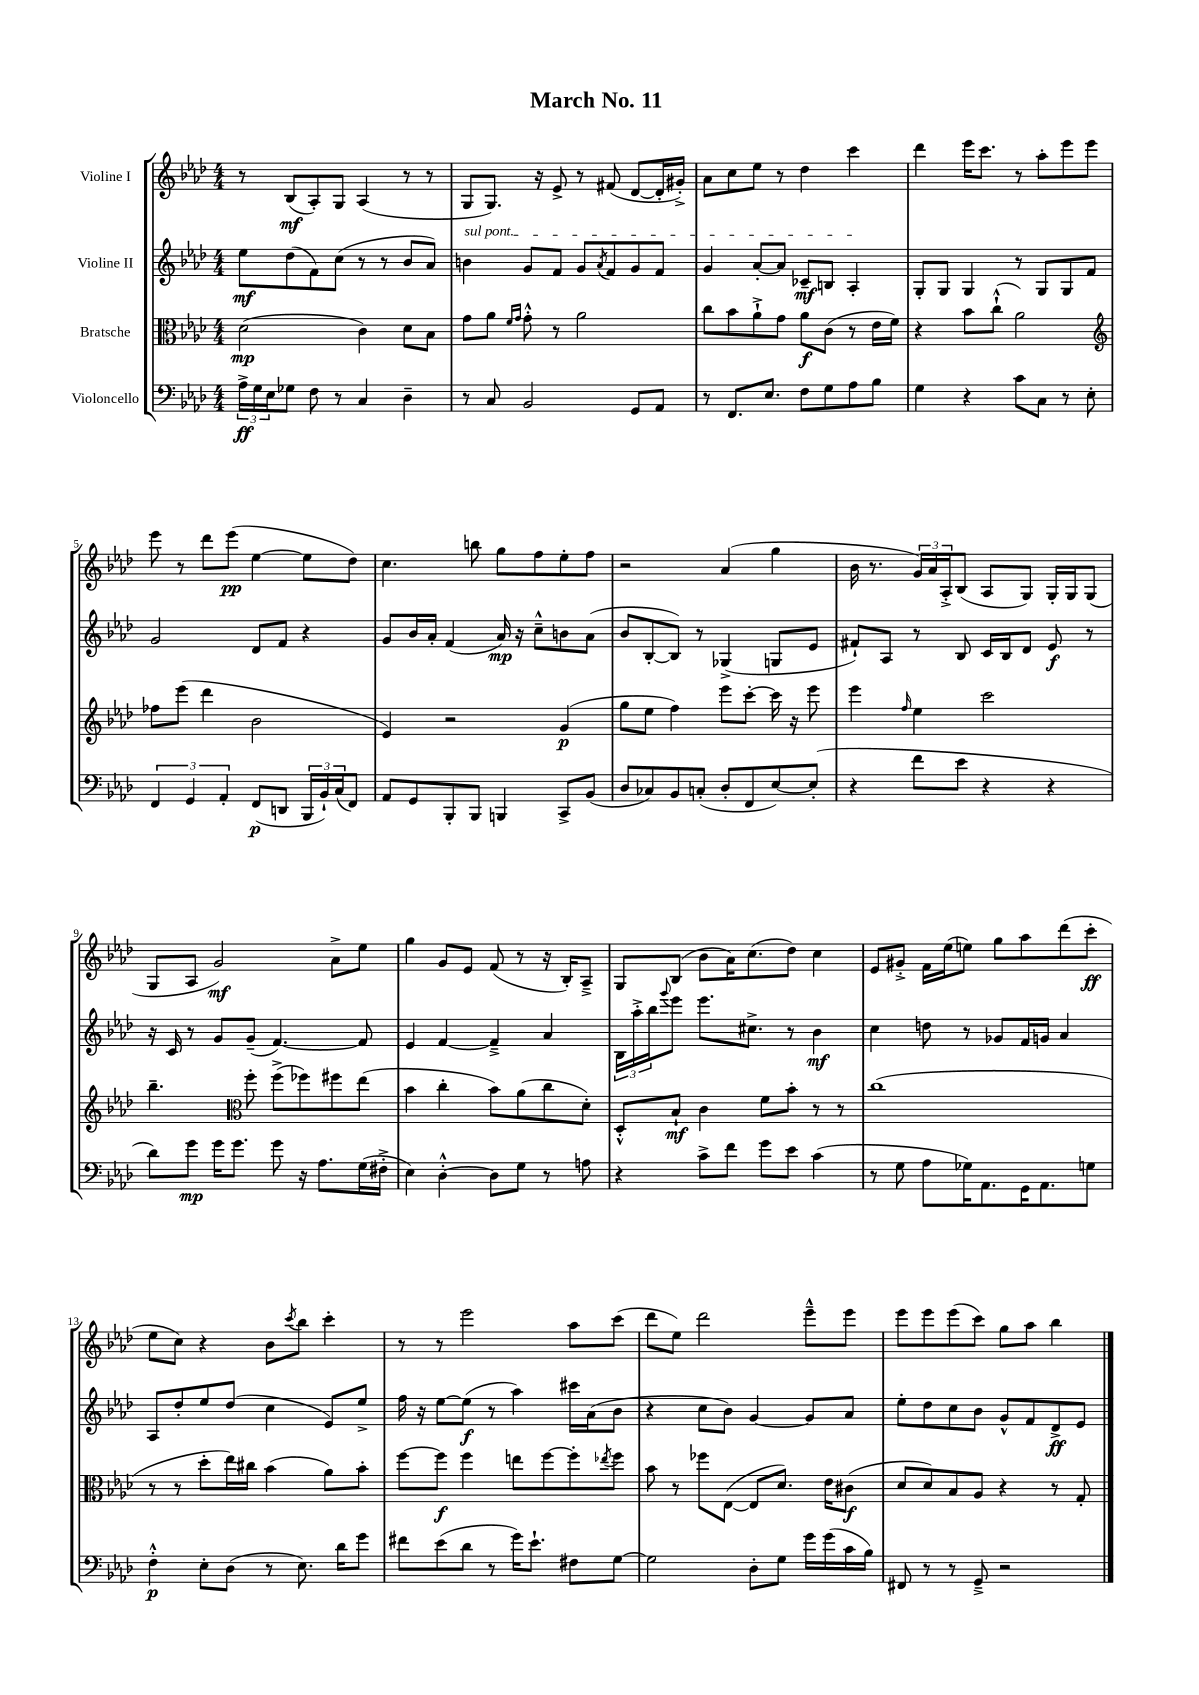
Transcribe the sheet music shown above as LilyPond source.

\header { title = "March No. 11" }
<<
\new StaffGroup <<
\new Staff = "s0" \with { instrumentName = "Violine I" } {
    \clef treble \key aes \major \numericTimeSignature \time 4/4
    r8 bes8\mf( aes8-.) g8 aes4( r8 r8 |
    g8 g8.) r16 ees'8-> r8 fis'8( des'8~ des'16-. gis'16-.->) |
    aes'8 c''8 ees''8 r8 des''4 c'''4 |
    des'''4 ees'''16 c'''8. r8 aes''8-. ees'''8 ees'''8 |
    ees'''8 r8 des'''8 ees'''8\pp( ees''4~ ees''8 des''8) |
    c''4. b''8 g''8 f''8 ees''8-. f''8 |
    r2 aes'4( g''4 |
    bes'16 r8. \tuplet 3/2 { g'16) aes'16 aes16-.-> } bes8( aes8 g8) g16-. g16 g8( |
    g8 aes8 g'2\mf) aes'8-> ees''8 |
    g''4 g'8 ees'8 f'8( r8 r16 bes16-.) aes8---> |
    g8 bes8( bes'8 aes'16) c''8.( des''8) c''4 |
    ees'8 gis'8-.-> f'16 ees''16( e''8) g''8 aes''8 des'''8( c'''8-.\ff |
    ees''8 c''8) r4 bes'8 \acciaccatura { c'''8 } bes''8 c'''4-. |
    r8 r8 ees'''2 aes''8 c'''8( |
    des'''8 ees''8) des'''2 ees'''8---^ ees'''8 |
    ees'''8 ees'''8 ees'''8( c'''8) g''8 aes''8 bes''4 \bar "|." |
}
\new Staff = "s1" \with { instrumentName = "Violine II" } {
    \clef treble \key aes \major \numericTimeSignature \time 4/4
    ees''8\mf des''8( f'8) c''8( r8 r8 bes'8 aes'8) |
    \once \override TextSpanner.bound-details.left.text = \markup { \italic "sul pont." } b'4\startTextSpan g'8 f'8 g'8 \acciaccatura { aes'8 } f'8 g'8 f'8 |
    g'4 aes'8~-. aes'8 ces'8--\mf b8 aes4-.\stopTextSpan |
    g8-. g8 g4 r8 g8 g8 f'8 |
    g'2 des'8 f'8 r4 |
    g'8 bes'16 aes'16-. f'4( aes'16\mp) r16 c''8---^ b'8 aes'8( |
    bes'8 bes8~-. bes8) r8 ges4->( g8 ees'8 |
    fis'8-!) aes8 r8 bes8 c'16 bes16 des'8 ees'8\f r8 |
    r16 c'16 r8 g'8 g'8--( f'4.~) f'8 |
    ees'4 f'4~ f'4---> aes'4 |
    \tuplet 3/2 { bes16 aes''16-.-> bes''16 } \appoggiatura { g'''8 } ees'''8 ees'''8. cis''8.-> r8 bes'4\mf |
    c''4 d''8 r8 ges'8 f'16 g'16 aes'4 |
    aes8 des''8-. ees''8 des''8( c''4 ees'8) ees''8-> |
    f''16 r16 ees''8~ ees''8\f( r8 aes''4) cis'''16 aes'16( bes'8 |
    r4 c''8 bes'8) g'4~ g'8 aes'8 |
    ees''8-. des''8 c''8 bes'8 g'8-^ f'8 des'8->\ff ees'8 \bar "|." |
}
\new Staff = "s2" \with { instrumentName = "Bratsche" } {
    \clef alto \key aes \major \numericTimeSignature \time 4/4
    des'2\mp( c'4) des'8 bes8 |
    g'8 aes'8 \grace { f'16 g'16 } g'8-.-^ r8 aes'2 |
    c''8 bes'8 aes'8-!-> g'8 aes'8\f c'8( r8 ees'16 f'16) |
    r4 bes'8 c''8-!-^( aes'2) |
    \clef treble fes''8 ees'''8( des'''4 bes'2 |
    ees'4) r2 g'4\p( |
    g''8 ees''8 f''4) ees'''8 c'''8~-. c'''16 r16 ees'''8 |
    ees'''4 \grace { f''16 } ees''4 c'''2 |
    bes''4.-- \clef alto f''8-. f''8->( fes''8) fis''8 ees''8( |
    bes'4 c''4-. bes'8) aes'8( c''8 des'8-.) |
    des8-.-^ bes8-!\mf c'4 f'8 bes'8-. r8 r8 |
    c''1( |
    r8 r8 des''8-. ees''16) cis''16 bes'4( aes'8) bes'8-. |
    f''8~ f''8\f f''4 e''8 f''8~ f''8-. \acciaccatura { ees''8 } f''8 |
    bes'8 r8 fes''8 ees8~( ees8 des'8.) ees'16 cis'8\f( |
    des'8 des'8) bes8 aes8 r4 r8 g8-. \bar "|." |
}
\new Staff = "s3" \with { instrumentName = "Violoncello" } {
    \clef bass \key aes \major \numericTimeSignature \time 4/4
    \tuplet 3/2 { aes16->\ff g16 ees16 } ges8 f8 r8 c4 des4-- |
    r8 c8 bes,2 g,8 aes,8 |
    r8 f,8. ees8. f8 g8 aes8 bes8 |
    g4 r4 c'8 c8 r8 ees8-. |
    \tuplet 3/2 { f,4 g,4 aes,4-. } f,8\p( d,8 \tuplet 3/2 { bes,,16 bes,16-!) c16( } f,8) |
    aes,8 g,8 bes,,8-. bes,,8 b,,4 c,8-> bes,8( |
    des8 ces8) bes,8 c8-.( des8-. f,8 ees8~) ees8-.( |
    r4 f'8 ees'8 r4 r4 |
    des'8) g'8\mp g'16 g'8. g'8 r16 aes8. g16( fis16-.-> |
    ees4) des4~-.-^ des8 g8 r8 a8 |
    r4 c'8-> f'8 g'8 ees'8 c'4( |
    r8 g8 aes8 ges16) aes,8. g,16 aes,8. g8 |
    f4-.-^\p ees8-. des8( r8 ees8.) des'16 g'8 |
    fis'8 ees'8( des'8 r8 g'16) ees'8.-! fis8 g8~ |
    g2 des8-. g8 g'16 g'16( c'16 bes16) |
    fis,8 r8 r8 g,8---> r2 \bar "|." |
}
>>
>>
